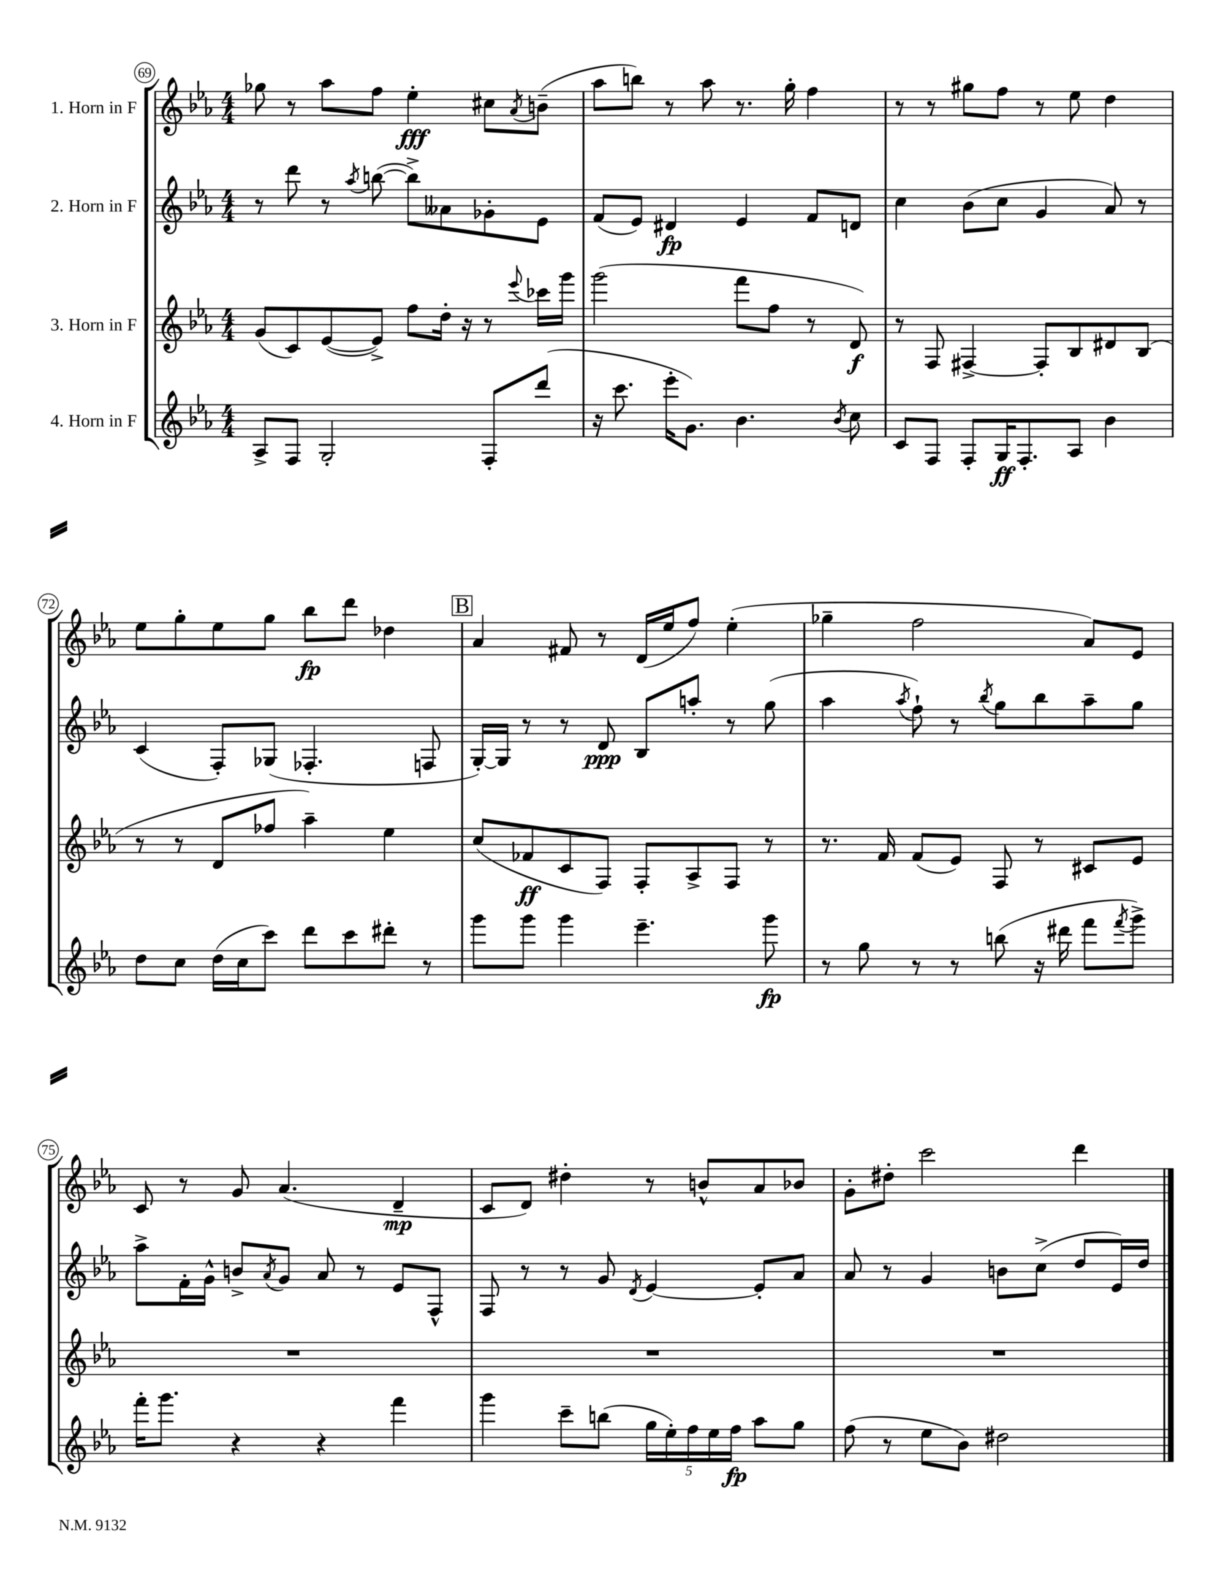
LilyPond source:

<<
\new StaffGroup <<
\new Staff = "s0" \with { instrumentName = "1. Horn in F" } {
    \clef treble \key ees \major \numericTimeSignature \time 4/4
    ges''8 r8 aes''8 f''8 ees''4-.\fff cis''8 \acciaccatura { aes'8 } b'8--( |
    aes''8 b''8) r8 aes''8 r8. g''16-. f''4 |
    r8 r8 gis''8 f''8 r8 ees''8 d''4 |
    ees''8 g''8-. ees''8 g''8 bes''8\fp d'''8 des''4 |
    \mark \markup { \box "B" } aes'4 fis'8 r8 d'16( ees''16 f''8) ees''4-.( |
    ges''4-- f''2 aes'8) ees'8 |
    c'8 r8 g'8 aes'4.( d'4--\mp |
    c'8 d'8) dis''4-. r8 b'8-^ aes'8 bes'8 |
    g'8-. dis''8-. c'''2 d'''4 \bar "|." |
}
\new Staff = "s1" \with { instrumentName = "2. Horn in F" } {
    \clef treble \key ees \major \numericTimeSignature \time 4/4
    r8 d'''8 r8 \acciaccatura { aes''8 } b''8~( b''8->) aeses'8 ges'8-. ees'8 |
    f'8( ees'8) dis'4\fp ees'4 f'8 d'8 |
    c''4 bes'8( c''8 g'4 aes'8) r8 |
    c'4( f8-.) ges8( fes4.-. f8 |
    \mark \markup { \box "B" } g16~-.) g16 r8 r8 d'8\ppp bes8 a''8-. r8 g''8( |
    aes''4 \acciaccatura { aes''8 } f''8-!) r8 \acciaccatura { bes''8 } g''8 bes''8 aes''8-- g''8 |
    aes''8-> f'16-. g'16-^ b'8-> \acciaccatura { aes'8 } g'8 aes'8 r8 ees'8 f8-^ |
    f8 r8 r8 g'8 \acciaccatura { d'8 } ees'4~ ees'8-. aes'8 |
    aes'8 r8 g'4 b'8 c''8->( d''8 ees'16) d''16 \bar "|." |
}
\new Staff = "s2" \with { instrumentName = "3. Horn in F" } {
    \clef treble \key ees \major \numericTimeSignature \time 4/4
    g'8( c'8) ees'8~( ees'8->) f''8 d''16-. r16 r8 \appoggiatura { ees'''8 } ces'''16 g'''16 |
    g'''2( f'''8 f''8 r8 d'8\f) |
    r8 f8 fis4~-> fis8-. bes8 dis'8 bes8( |
    r8 r8 d'8 fes''8 aes''4--) ees''4 |
    \mark \markup { \box "B" } c''8( fes'8\ff c'8 f8) f8-. aes8-> f8 r8 |
    r8. f'16 f'8( ees'8) f8 r8 cis'8 ees'8 |
    R1 |
    R1 |
    R1 \bar "|." |
}
\new Staff = "s3" \with { instrumentName = "4. Horn in F" } {
    \clef treble \key ees \major \numericTimeSignature \time 4/4
    aes8-> f8 g2-. f8-. d'''8( |
    r16 c'''8. ees'''16-. g'8.) bes'4. \acciaccatura { bes'8 } c''8 |
    c'8 f8 f8-. g16\ff f8.-. aes8 bes'4 |
    d''8 c''8 d''16( c''16 c'''8) d'''8 c'''8 dis'''8-. r8 |
    \mark \markup { \box "B" } g'''8 g'''8 g'''4 ees'''4.-- g'''8\fp |
    r8 g''8 r8 r8 b''8( r16 dis'''16 f'''8 \acciaccatura { f'''8 } g'''8->) |
    f'''16-. g'''8. r4 r4 f'''4 |
    g'''4 c'''8-- b''8( \tuplet 5/4 { g''16 ees''16-.) f''16 ees''16 f''16\fp } aes''8 g''8 |
    f''8( r8 ees''8 bes'8) dis''2 \bar "|." |
}
>>
>>
\layout { \context { \Score currentBarNumber = #69 \override BarNumber.stencil = #(make-stencil-circler 0.1 0.3 ly:text-interface::print) } }
